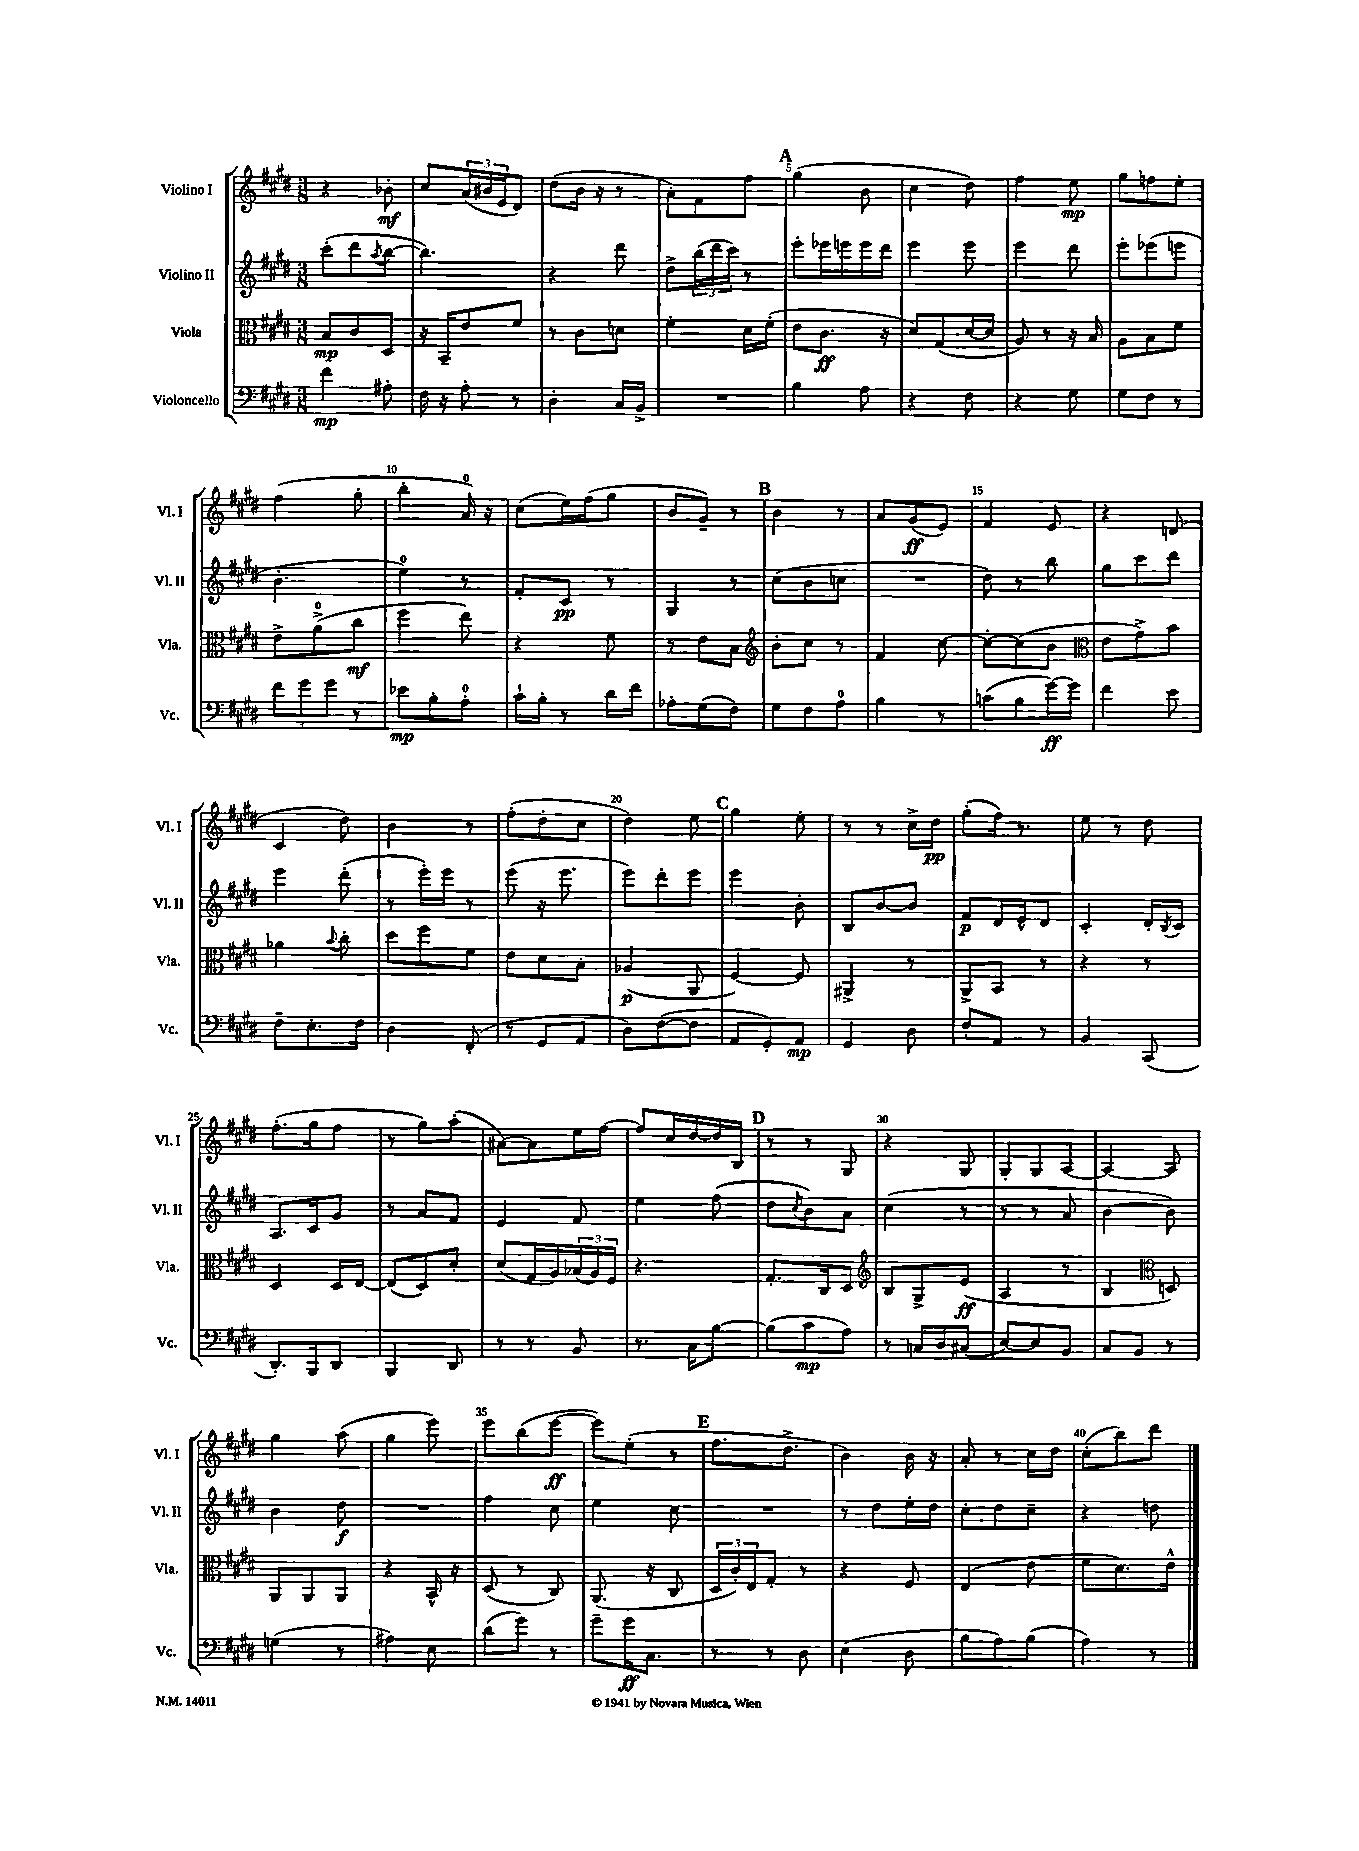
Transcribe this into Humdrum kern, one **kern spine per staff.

**kern	**dynam	**kern	**dynam	**kern	**dynam	**kern	**dynam
*part4	*part4	*part3	*part3	*part2	*part2	*part1	*part1
*staff4	*staff4	*staff3	*staff3	*staff2	*staff2	*staff1	*staff1
*I"Violoncello	*	*I"Viola	*	*I"Violino II	*	*I"Violino I	*
*I'Vc.	*	*I'Vla.	*	*I'Vl. II	*	*I'Vl. I	*
*clefF4	*	*clefC3	*	*clefG2	*	*clefG2	*
*k[f#c#g#d#]	*	*k[f#c#g#d#]	*	*k[f#c#g#d#]	*	*k[f#c#g#d#]	*
*M3/8	*	*M3/8	*	*M3/8	*	*M3/8	*
=1	=1	=1	=1	=1	=1	=1	=1
4f#\	mp	8B/L	mp	(8ccc#'\L	.	4r	.
.	.	8c#/	.	8ddd#\	.	.	.
.	.	.	.	8qaa/	.	.	.
8A#X'\	.	8D#/J	.	[8bb\J	.	8b-X'\	mf
=2	=2	=2	=2	=2	=2	=2	=2
16F#\	.	16r	.	4.bb\])	.	8cc#/L	.
16r	.	16BB~/KL	.	.	.	.	.
8A'\	.	8e/	.	.	.	(24a/L	.
.	.	.	.	.	.	24b#X/	.
.	.	.	.	.	.	24e/J	.
8r	.	8f#/J	.	.	.	8d#/J)	.
=3	=3	=3	=3	=3	=3	=3	=3
4D#'\	.	8r	.	4r	.	(8dd#\L	.
.	.	8c#\L	.	.	.	16b\Jk	.
.	.	.	.	.	.	16r	.
16C#/LL	.	8dn\J	.	8ddd#\	.	8r	.
16BB^/JJ	.	.	.	.	.	.	.
=4	=4	=4	=4	=4	=4	=4	=4
4.r	.	4f#'\	.	8dd#^\L	.	8a'\L)	.
.	.	.	.	(24bb\L	.	8f#\	.
.	.	.	.	24ddd#\	.	.	.
.	.	.	.	24ccc#\JJ)	.	.	.
.	.	16d#\LL	.	8r	.	8ff#\J	.
.	.	(16f#'\JJ	.	.	.	.	.
!!LO:REH:place=s1:t=A
=5	=5	=5	=5	=5	=5	=5	=5
4B\	.	8e\L	.	8eee'\L	.	(4gg#\	.
.	.	8.c#\J	ff	16eee-X\L	.	.	.
.	.	.	.	16eeen\	.	.	.
8A\	.	.	.	16eee\	.	8b\	.
.	.	16r	.	16ddd#\JJ	.	.	.
=6	=6	=6	=6	=6	=6	=6	=6
4r	.	8d#/L)	.	4eee\	.	4cc#\	.
.	.	(8G#/	.	.	.	.	.
8F#\	.	[16d#/L	.	8eee\	.	8dd#\)	.
.	.	16d#/JJ]	.	.	.	.	.
=7	=7	=7	=7	=7	=7	=7	=7
4r	.	8A/)	.	4eee\	.	4ff#\	.
.	.	8r	.	.	.	.	.
8G#\	.	16r	.	8ddd#\	.	8ee\	mp
.	.	16B/	.	.	.	.	.
=8	=8	=8	=8	=8	=8	=8	=8
8G#\L	.	8A\L	.	8eee'\L	.	8gg#\L	.
8F#\J	.	8B\	.	(8eee-X\	.	8ffn\	.
8r	.	8f#\J	.	8eeen\J	.	8ee'\J	.
!!LO:LB:g=z
=9	=9	=9	=9	=9	=9	=9	=9
12f#\L	.	8e^\L	.	4.b'\	.	(4ff#\	.
12g#\	.	.	.	.	.	.	.
.	.	(8a^\	.	.	.	.	.
12g#\J	.	.	.	.	.	.	.
8r	.	8cc#\J	mf	.	.	8gg#'\	.
=10	=10	=10	=10	=10	=10	=10	=10
8e-X\L	mp	4ff#\	.	4ee\)	.	4bb'\	.
8B'\	.	.	.	.	.	.	.
8A'\J	.	8ee\)	.	8r	.	16a/)	.
.	.	.	.	.	.	16r	.
=11	=11	=11	=11	=11	=11	=11	=11
16c#`\LL	.	4r	.	8f#'/L	.	(8cc#\L	.
16B'\JJ	.	.	.	.	.	.	.
8r	.	.	.	8c#/J	pp	16ee\L)	.
.	.	.	.	.	.	(16ff#\J	.
16d#\LL	.	8f#\	.	8r	.	8gg#\J	.
16f#\JJ	.	.	.	.	.	.	.
=12	=12	=12	=12	=12	=12	=12	=12
8A-X'\L	.	8r	.	4G#/	.	8b/L	.
(8G#\	.	8e\L	.	.	.	8g#~/J)	.
8F#\J)	.	8B\J	.	8r	.	8r	.
!!LO:REH:place=s1:t=B
=13	=13	=13	=13	=13	=13	=13	=13
*	*	*clefG2	*	*	*	*	*
8G#\L	.	8b'\L	.	(8cc#\L	.	4b\	.
8F#\	.	8cc#\J	.	8b\	.	.	.
8A\J	.	8r	.	8ccn\J	.	8r	.
=14	=14	=14	=14	=14	=14	=14	=14
4B\	.	4f#/	.	4.r	.	8a/L	.
.	.	.	.	.	.	(8g#/	ff
8r	.	[8cc#\	.	.	.	8e/J)	.
=15	=15	=15	=15	=15	=15	=15	=15
(8cn\L	.	8cc#'\L_	.	8dd#\)	.	4f#/	.
8B\	.	(8cc#\]	.	8r	.	.	.
[16g#\L)	ff	8b\J	.	8bb\	.	8e/	.
16g#\JJ]	.	.	.	.	.	.	.
=16	=16	=16	=16	=16	=16	=16	=16
*	*	*clefC3	*	*	*	*	*
4f#\	.	8e\L	.	8gg#\L	.	4r	.
.	.	8g#^\)	.	8ccc#\	.	.	.
8e\	.	8b\J	.	8ddd#\J	.	(8dn/	.
!!LO:LB:g=z
=17	=17	=17	=17	=17	=17	=17	=17
8F#~\L	.	4a-X\	.	4eee\	.	4c#/	.
8.E'\	.	.	.	.	.	.	.
.	.	8qqb/	.	.	.	.	.
.	.	8cc#'\	.	(8ddd#'\	.	8dd#\)	.
16F#\Jk	.	.	.	.	.	.	.
=18	=18	=18	=18	=18	=18	=18	=18
4D#\	.	8dd#\L	.	8r	.	4b\	.
.	.	8ff#\	.	16eee'\LL)	.	.	.
.	.	.	.	16eee\JJ	.	.	.
(8FF#'/	.	8f#\J	.	8r	.	8r	.
=19	=19	=19	=19	=19	=19	=19	=19
8r	.	8e\L	.	(8eee\	.	(8ff#'\L	.
8GG#/L	.	8d#\	.	16r	.	8dd#'\	.
.	.	.	.	8.eee\	.	.	.
8AA/J	.	8B'\J	.	.	.	8cc#\J	.
=20	=20	=20	=20	=20	=20	=20	=20
8D#\L)	.	(4A-X/	p	8eee\L)	.	4dd#\)	.
([8F#\	.	.	.	8ddd#'\	.	.	.
8F#\J]	.	8AA/	.	8eee\J	.	8ee\	.
!!LO:REH:place=s1:t=C
=21	=21	=21	=21	=21	=21	=21	=21
8AA/L	.	[4F#/)	.	4eee\	.	4gg#\	.
8GG#'/)	.	.	.	.	.	.	.
8AA/J	mp	8F#/]	.	8b'\	.	8ee'\	.
=22	=22	=22	=22	=22	=22	=22	=22
4GG#/	.	4AA#X^/	.	8B/L	.	8r	.
.	.	.	.	[8b/	.	8r	.
8D#\	.	8r	.	8b/J]	.	16cc#^\LL	.
.	.	.	.	.	.	16dd#\JJ	pp
=23	=23	=23	=23	=23	=23	=23	=23
8F#'/L	.	8AA^/L	.	8f#/L	p	(8gg#'\L	.
8AA/J	.	8BB/J	.	16d#/L	.	16ff#\Jk)	.
.	.	.	.	16e^^/J	.	8.r	.
8r	.	8r	.	8d#/J	.	.	.
=24	=24	=24	=24	=24	=24	=24	=24
4BB/	.	4r	.	4c#'/	.	8ee\	.
.	.	.	.	.	.	8r	.
(8CC#/	.	8r	.	16d#'/LL	.	8dd#\	.
.	.	.	.	8qB/	.	.	.
.	.	.	.	16c#/JJ	.	.	.
!!LO:LB:g=z
=25	=25	=25	=25	=25	=25	=25	=25
8.DD#'/L)	.	4D#/	.	8.A/L	.	(8.ff#'\L	.
16BBB/k	.	.	.	16c#/k	.	16gg#\k	.
8DD#/J	.	16D#/LL	.	8g#/J	.	8ff#\J	.
.	.	[16E/JJ	.	.	.	.	.
=26	=26	=26	=26	=26	=26	=26	=26
4BBB/	.	(8E/L]	.	8r	.	8r	.
.	.	8D#/)	.	8a/L	.	8gg#\L)	.
8DD#/	.	8d#'/J	.	8f#/J	.	(8aa'\J	.
=27	=27	=27	=27	=27	=27	=27	=27
8r	.	(8d#/L	.	4e/	.	[8a#X\L)	.
8r	.	16G#/L	.	.	.	8a#\]	.
.	.	16A/)	.	.	.	.	.
8BB/	.	(24B-X/	.	8f#/	.	16ee\L	.
.	.	24A/)	.	.	.	.	.
.	.	.	.	.	.	[16ff#\JJ	.
.	.	24F#/JJ	.	.	.	.	.
=28	=28	=28	=28	=28	=28	=28	=28
8.r	.	4.r	.	4ee\	.	8ff#/L]	.
.	.	.	.	.	.	16cc#/L	.
16C#\KL	.	.	.	.	.	[16dd#/	.
[8B\J	.	.	.	(8ff#\	.	16dd#/]	.
.	.	.	.	.	.	16B/JJ	.
!!LO:REH:place=s1:t=D
=29	=29	=29	=29	=29	=29	=29	=29
(8B\L]	.	8.G#'/L	.	8dd#\L	.	8r	.
.	.	.	.	8qcc#/	.	.	.
8c#\	mp	.	.	8b\)	.	8r	.
.	.	16C#/k	.	.	.	.	.
8A\J)	.	8D#/J	.	8a\J	.	8G#/	.
=30	=30	=30	=30	=30	=30	=30	=30
*	*	*clefG2	*	*	*	*	*
8r	.	8B/L	.	(4cc#\	.	4r	.
16Cn/LL	.	8G#^/	.	.	.	.	.
16D#/J	.	.	.	.	.	.	.
(8C#X/J	.	(8e/J	ff	8r	.	8G#/	.
=31	=31	=31	=31	=31	=31	=31	=31
[8E/L)	.	4A/	.	8r	.	8G#'/L	.
8E/]	.	.	.	8r	.	8G#/	.
8BB/J	.	8r	.	8a/	.	[8A/J	.
=32	=32	=32	=32	=32	=32	=32	=32
8C#/L	.	4B/	.	[4b\	.	4A/_	.
8BB/J	.	.	.	.	.	.	.
*	*	*clefC3	*	*	*	*	*
8r	.	8Dn/)	.	8b\])	.	8A/]	.
!!LO:LB:g=z
=33	=33	=33	=33	=33	=33	=33	=33
(4Gn\	.	8AA/L	.	4b\	.	4gg#\	.
.	.	8AA/	.	.	.	.	.
8r	.	8AA/J	.	8dd#\	f	(8aa\	.
=34	=34	=34	=34	=34	=34	=34	=34
4A#X\)	.	4r	.	4.r	.	4gg#\	.
8E\	.	16BB^^/	.	.	.	8eee\)	.
.	.	16r	.	.	.	.	.
=35	=35	=35	=35	=35	=35	=35	=35
(8d#\L	.	(8D#/	.	4ff#\	.	8eee\L	.
8g#\J)	.	8r	.	.	.	(8bb\	.
8r	.	8C#/)	.	8cc#\	.	[8eee\J	ff
=36	=36	=36	=36	=36	=36	=36	=36
8g#~\L	.	(8.AA/	.	4ee\	.	8eee\L])	.
16g#\K	ff	.	.	.	.	(8ee'\J	.
8.C#\J	.	16r	.	.	.	.	.
.	.	8C#/	.	8cc#\	.	8r	.
!!LO:REH:place=s1:t=E
=37	=37	=37	=37	=37	=37	=37	=37
8r	.	24D#/LL	.	4.r	.	8.ff#\L	.
.	.	24c#'/)	.	.	.	.	.
.	.	24E/J	.	.	.	.	.
8r	.	8G#'/J	.	.	.	.	.
.	.	.	.	.	.	8.dd#^\J	.
8D#\	.	8r	.	.	.	.	.
=38	=38	=38	=38	=38	=38	=38	=38
(4E\	.	4r	.	8r	.	4b\)	.
.	.	.	.	8dd#\L	.	.	.
8D#\	.	8F#/	.	16ee'\L	.	16b\	.
.	.	.	.	16dd#\JJ	.	16r	.
=39	=39	=39	=39	=39	=39	=39	=39
8B\L	.	(4E/	.	8cc#'\L	.	8a'/	.
8A\)	.	.	.	8dd#\	.	8r	.
(8B\J	.	8e\	.	8cc#~\J	.	16cc#\LL	.
.	.	.	.	.	.	16dd#\JJ	.
=40	=40	=40	=40	=40	=40	=40	=40
4A\)	.	8f#\L	.	4r	.	(8cc#'\L	.
.	.	8.d#\)	.	.	.	8bb\)	.
8r	.	.	.	8ddn\	.	8ddd#\J	.
.	.	16e^^\Jk	.	.	.	.	.
==	==	==	==	==	==	==	==
*-	*-	*-	*-	*-	*-	*-	*-
